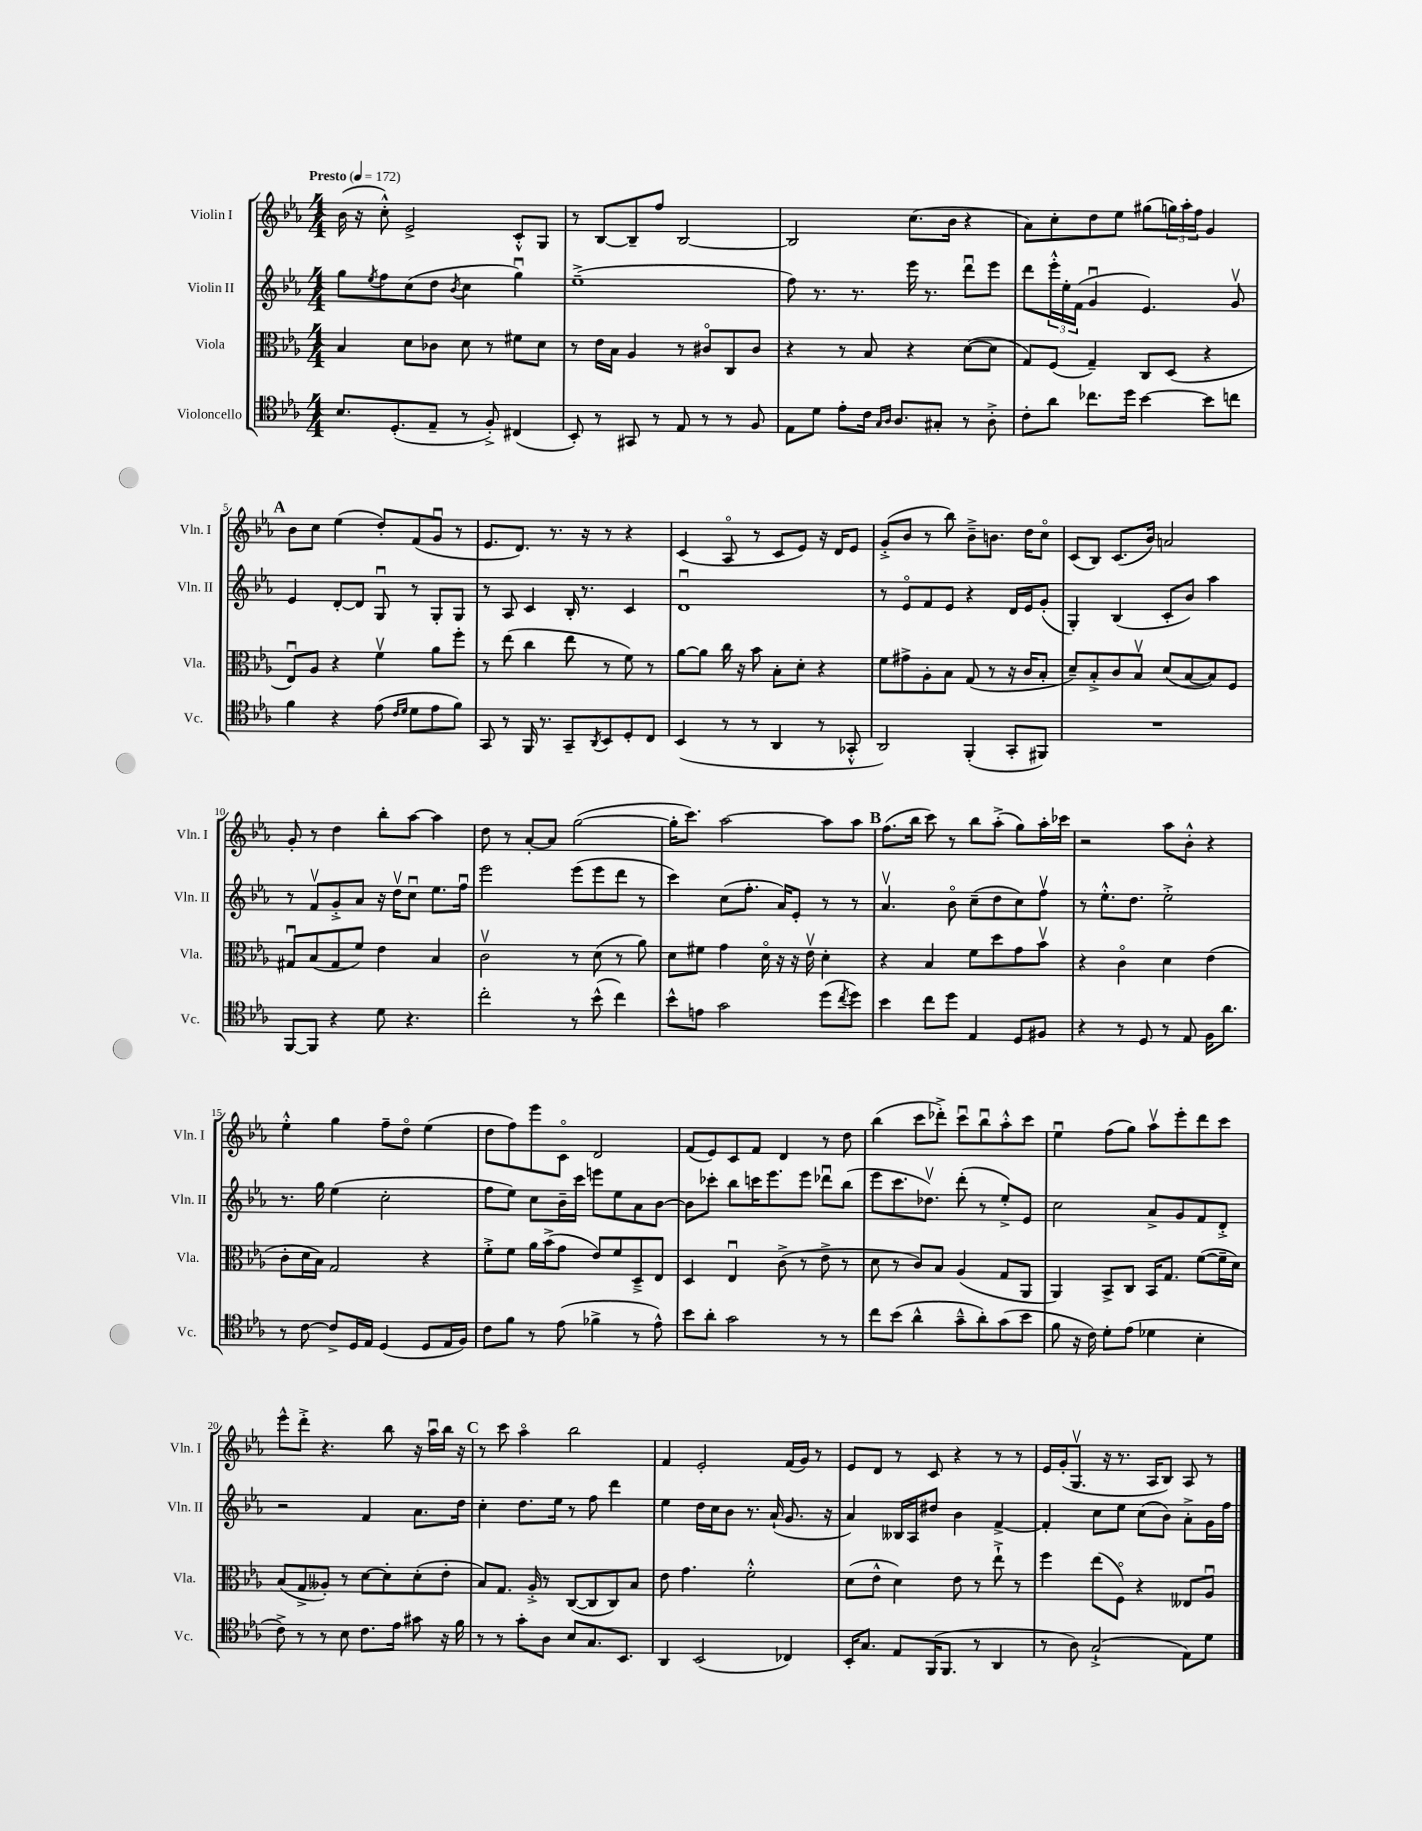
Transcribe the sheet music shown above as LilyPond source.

<<
\new StaffGroup <<
\new Staff = "s0" \with { instrumentName = "Violin I" shortInstrumentName = "Vln. I" } {
    \clef treble \key ees \major \numericTimeSignature \time 4/4 \tempo "Presto" 4 = 172
    bes'16( r16 c''8-.-^) ees'2-> c'8-.-^ g8 |
    r8 bes8~ bes8-- f''8 bes2~ |
    bes2 c''8.( bes'16 r4 |
    aes'8) c''8-. d''8 ees''8 gis''8( \tuplet 3/2 { g''16) aes''16-. f''16 } g'4 |
    \mark \markup { \bold "A" } bes'8 c''8 ees''4( d''8-.) f'8( g'8\downbow r8 |
    ees'8. d'8.) r8. r16 r8 r4 |
    c'4( aes8\flageolet r8 c'8 ees'8) r16 d'16 ees'8 |
    g'8-.->( bes'8 r8 bes''8) bes'8---> b'8. d''16 c''8\flageolet |
    c'8( bes8) c'8.( bes'16) a'2 |
    g'8-. r8 d''4 bes''8-. aes''8~ aes''4 |
    d''8 r8 aes'8~-. aes'8 g''2~( |
    g''16-. c'''8.) aes''2~ aes''8 aes''8 |
    \mark \markup { \bold "B" } f''8.( bes''16 c'''8) r8 bes''8 aes''8-.->( g''8) aes''16-. ces'''16 |
    r2 aes''8 bes'8-.-^ r4 |
    ees''4-.-^ g''4 f''8-- d''8\flageolet ees''4( |
    d''8 f''8) ees'''8 c'8\flageolet d'2 |
    f'8( ees'8) c'8 f'8 d'4 r8 d''8 |
    bes''4( c'''8 des'''8-.->) c'''8\downbow bes''8\downbow aes''8-.-^ c'''8 |
    ees''4\downbow f''8( g''8) aes''8\upbow ees'''8-. d'''8 c'''8 |
    ees'''8-^ d'''8-.-> r4. bes''8 r16 aes''16\downbow bes''16 r16 |
    \mark \markup { \bold "C" } r8 c'''8 aes''4\flageolet bes''2 |
    f'4 ees'2-. f'16( g'16) r8 |
    ees'8 d'8 r8 c'8 r4 r8 r8 |
    ees'16 g'16-.( g8.\upbow r16 r8. aes16 bes8) aes8 r8 \bar "|." |
}
\new Staff = "s1" \with { instrumentName = "Violin II" shortInstrumentName = "Vln. II" } {
    \clef treble \key ees \major \numericTimeSignature \time 4/4
    g''8 \acciaccatura { ees''8 } f''8 c''8( d''8 \acciaccatura { bes'8 } c''4 g''4\downbow) |
    ees''1--->( |
    f''8) r8. r8. ees'''16 r8. d'''8\downbow ees'''8 |
    d'''8 \tuplet 3/2 { ees'''16-.-^ ees''16-. f'16( } g'4\downbow ees'4.) g'8\upbow |
    \mark \markup { \bold "A" } ees'4 d'8~-. d'8 g8\downbow r8 g8-. g8 |
    r8 aes8 c'4 bes16-. r8. c'4 |
    d'1\downbow |
    r8 ees'8\flageolet f'8 ees'8 r4 d'16 ees'16 g'8-.( |
    g4-.) bes4( c'8-. bes'8) aes''4 |
    r8 f'8\upbow g'8-.-> aes'8 r16 d''16\upbow c''8\downbow ees''8. f''16\downbow |
    ees'''2 ees'''8( ees'''8 d'''8 r8 |
    c'''4) c''8( f''8.-. aes'16) ees'8-. r8 r8 |
    \mark \markup { \bold "B" } aes'4.\upbow bes'8\flageolet c''8--( d''8 c''8) f''8\upbow |
    r8 ees''8.-.-^ d''8. ees''2-.-> |
    r8. g''16 ees''4( c''2-. |
    f''8 ees''8) c''8 bes'16-- c'''16 e'''8 ees''8 aes'8 bes'8~ |
    bes'8 ces'''8-. bes''8 c'''16 ees'''8. ees'''8 des'''8\downbow bes''8( |
    ees'''8 c'''8. des''8.\upbow) d'''8-.( r8 ees''8-.->) ees'8 |
    c''2 aes'8-> g'8 f'8 d'8-.-> |
    r2 f'4 aes'8. d''16 |
    \mark \markup { \bold "C" } c''4-. d''8. ees''16 r8 f''8 d'''4 |
    ees''4 d''16 c''16 bes'8 r8. aes'16-!( g'8. r16 |
    aes'4) beses16 aes16 dis''8 bes'4 f'4~-> |
    f'4-. c''8 ees''8 c''8( bes'8) aes'8-.-> g'16 f''16 \bar "|." |
}
\new Staff = "s2" \with { instrumentName = "Viola" shortInstrumentName = "Vla." } {
    \clef alto \key ees \major \numericTimeSignature \time 4/4
    bes4 d'8 ces'8 d'8 r8 fis'8 d'8 |
    r8 ees'16 bes16 aes4 r8 cis'8\flageolet c8 cis'8 |
    r4 r8 bes8 r4 d'8~( d'8 |
    g8) f8( g4--) c8 d8( r4 |
    \mark \markup { \bold "A" } ees8\downbow) aes8 r4 f'4\upbow aes'8 f''8-. |
    r8 ees''8( c''4 ees''8 r8 f'8) r8 |
    aes'8~ aes'8 c''16 r16 bes'8 bes8-. d'8-. r4 |
    f'8 gis'8-> aes8-. bes8 g8( r8 r16 c'16 bes8-. |
    d'8--) bes8-.-> c'8 bes8\upbow d'8( bes8~ bes8) f8 |
    gis8\downbow bes8( gis8 f'8) ees'4 bes4 |
    c'2\upbow r8 d'8( r8 aes'8) |
    d'8 fis'8 g'4 d'16\flageolet r16 r16 ees'16\upbow d'4-. |
    \mark \markup { \bold "B" } r4 bes4 f'8 d''8 g'8 bes'8\upbow |
    r4 c'4\flageolet d'4 ees'4( |
    c'8-. d'16 bes16) g2 r4 |
    f'8-.-> f'8 aes'16 bes'16->( g'8 ees'8) f'8 d8---> ees8 |
    d4 ees4\downbow c'8->( r8 ees'8-> r8 |
    d'8 r8 c'8) bes8 aes4( g8 aes,8 |
    aes,4) bes,8-> c8 bes,16 g8. f'8~( f'16-- d'16) |
    bes8( g8-> aeses8-.) r8 d'8~ d'8-. d'8-.( ees'8-. |
    \mark \markup { \bold "C" } bes8) g8. aes16-.-> r8 c8~( c8 c8) bes8 |
    ees'8 g'4. f'2-.-^ |
    d'8( ees'8-^ d'4) ees'8 r8 ees''8-!-> r8 |
    f''4 ees''8( f8\flageolet) r4 eeses8 aes8\downbow \bar "|." |
}
\new Staff = "s3" \with { instrumentName = "Violoncello" shortInstrumentName = "Vc." } {
    \clef tenor \key ees \major \numericTimeSignature \time 4/4
    bes8. d8.-.( ees8-- r8 f8-.->) cis4( |
    bes,8-.) r8 gis,8 r8 ees8 r8 r8 f8 |
    ees8 d'8 ees'8-. c'16 \grace { g16 aes16 } aes8. gis8-. r8 aes8-.-> |
    c'8-. aes'8 ces''8. d''16 bes'4~ bes'8 c''8 |
    \mark \markup { \bold "A" } f'4 r4 ees'8( \grace { c'16 d'16 } d'8 ees'8 f'8) |
    g,8 r8 f,16 r8. g,8-- \acciaccatura { aes,8 } bes,8 d8-. c8 |
    bes,4( r8 r8 aes,4 r8 ges,8-.-^ |
    aes,2) f,4-.( g,8-. fis,8) |
    R1 |
    f,8~ f,8 r4 d'8 r4. |
    c''2-. r8 bes'8-^( c''4) |
    bes'8-^ e'8 g'2 d''8( \acciaccatura { c''8 } d''8) |
    \mark \markup { \bold "B" } bes'4 c''8 d''8 ees4 d8 fis8 |
    r4 r8 d8 r8 ees8 f16 aes'8. |
    r8 c'8~ c'8-> d16 ees16 d4( d8 ees16 f16) |
    c'8 f'8 r8 ees'8( fes'4-> r8 ees'8-^) |
    bes'8 aes'8-. g'2 r8 r8 |
    c''8 bes'8( aes'4-^ g'8---^ aes'8-.) g'8( bes'8 |
    f'8 r16 c'16) d'8-. ees'8( des'4 bes4-. |
    c'8->) r8 r8 bes8 c'8. ees'16 gis'8 r16 f'16 |
    \mark \markup { \bold "C" } r8 r8 g'8-. aes8 bes8 g8. bes,8. |
    aes,4 bes,2( ces4) |
    bes,16-. g8. ees8 f,16( f,8. r8 aes,4 |
    r8 aes8) g2-!->( ees8) d'8 \bar "|." |
}
>>
>>
